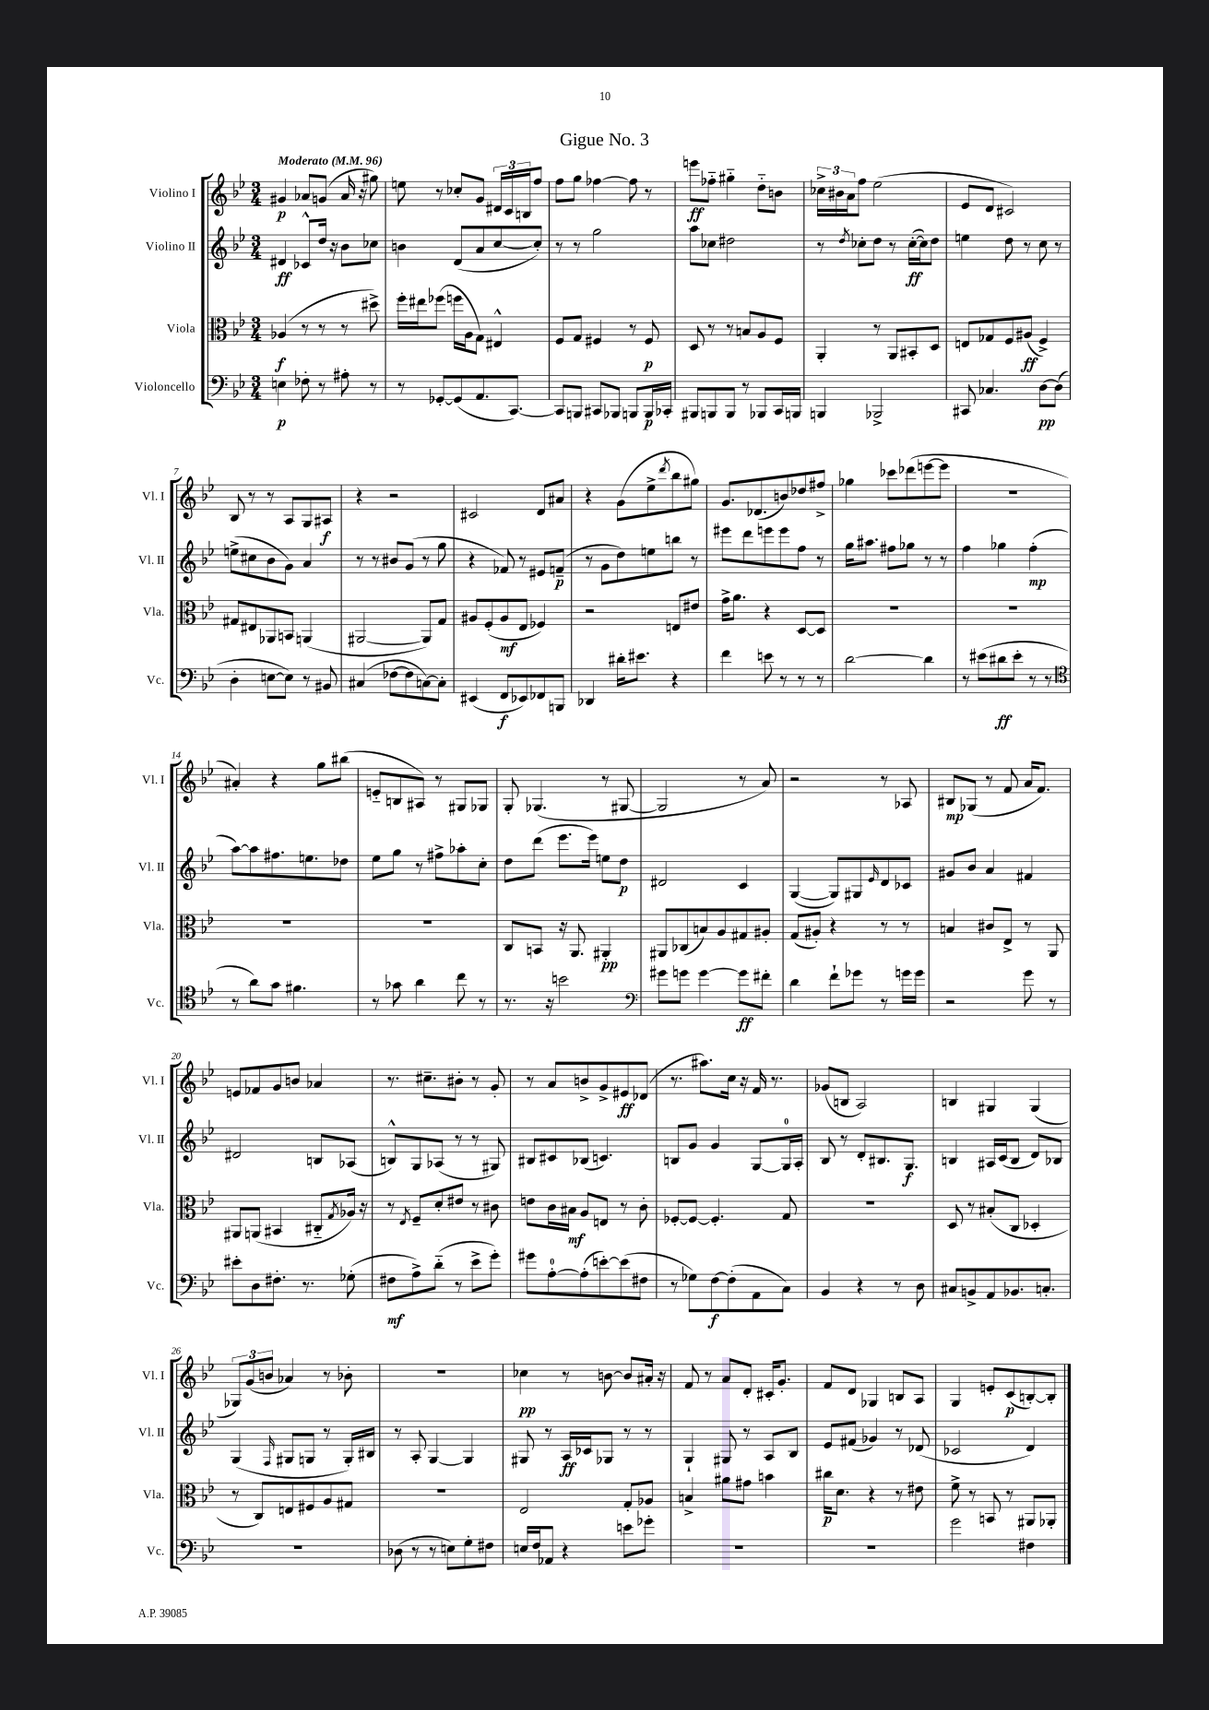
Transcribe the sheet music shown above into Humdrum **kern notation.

**kern	**kern	**kern	**kern
*staff4	*staff3	*staff2	*staff1
*clefF4	*clefC3	*clefG2	*clefG2
*k[b-e-]	*k[b-e-]	*k[b-e-]	*k[b-e-]
*M3/4	*M3/4	*M3/4	*M3/4
*MM96	*MM96	*MM96	*MM96
4E	(4A-	4d#	4g#
8F-'	8r	8c-^^	8a-
8r	8r	16dd	(8g
.	.	16r	.
8A#'	8r	8b-	16a-
.	.	.	16r
8r	8dd#^)	8cc-	8gg#)
=	=	=	=
8r	16ff'	4b	8ee
.	16ee#	.	.
[8GG-'	(8ff-	.	8r
(8GG-]	16ff	(8d	8cc-'
.	16A	.	.
8.AA	8G)	8a	8g
.	4E#^^	[8cc	24d#
.	.	.	24c
[8.CC)	.	.	.
.	.	.	24B
.	.	8cc'])	8ff
=	=	=	=
8CC]	8F	8r	8ff
8BBB	8G	8r	8gg
8CC#	4F#	2gg	[4ff-
8BBB-	.	.	.
8BBB	8r	.	8ff-]
16BBB	8F#	.	8r
16CC-'	.	.	.
=	=	=	=
8BBB#	8D	8aa	8eee
8BBB	8r	8cc-	8ff-'~
8BBB	8r	2dd#	4gg#'~
8r	8B	.	.
8BBB-	8A	.	8dd'~
16CC	8F	.	8b
16BBB	.	.	.
=	=	=	=
4BBB	4AA'	8r	24cc-^
.	.	.	24b#
.	.	.	24a
.	.	8qdd	.
.	.	8cc-'	8ff
2BBB-^	8r	8dd	(2ee-
.	8AA	8r	.
.	8BB#'	([16cc-'	.
.	.	16cc-])	.
.	8D	8dd	.
=	=	=	=
8CC#	8E	4ee	8e-
4.C-	8G-	.	8d
.	8F	8dd	2c#)
.	(8A#	8r	.
[8D	4F^)	8cc	.
(8D]	.	8r	.
=	=	=	=
4D'	8G#	(8ee^	8B-
.	8E#	8cc#	8r
[8E	8AA-	8b-	8r
8E])	8BB	8g)	8A
8r	(4AA	4a	8G
8BB#	.	.	8A#
=	=	=	=
(4C#	[2AA#	8r	4r
.	.	8r	.
[8F-	.	8b#	2r
8F-]	.	(8g	.
[8C)	8AA#])	8r	.
8C']	8G	8gg	.
=	=	=	=
(4EE#	8A#	4r	2c#
.	(8F'	.	.
8FF	8A#	8f-)	.
8EE-)	8E-	8r	.
8FF-	4F-)	8e#	8d
8BBB	.	(8f~	8a#
=	=	=	=
4DD-	2r	8r	4r
.	.	8g	.
16d#'	.	8dd)	(8g
8.e#	.	.	.
.	.	8ee	8ee-^
.	.	.	8qddd
4r	8E	8bb	8bb-
.	8e#	8r	8gg#)
=	=	=	=
4f	16g^	8eee#	8.g
.	8.a	.	.
.	.	8ddd	.
.	.	.	(8.d-
8e	4r	8eee	.
8r	.	8eee	8b)
8r	[8D	8ff	8dd-
8r	8D]	8r	8ff#^
=	=	=	=
[2d	2.r	16gg	4gg-
.	.	8.aa#	.
.	.	8ff#	8ccc-
.	.	8gg-	(8ddd-
4d]	.	8r	[8eee
.	.	8r	8eee]
=	=	=	=
8r	2.r	4ff	2.r
(8e#	.	.	.
8d#	.	4gg-	.
8e#'	.	.	.
8r	.	(4ff'	.
8r	.	.	.
=	=	=	=
*clefC4	*	*	*
8r	2.r	[8aa)	4a#')
8a)	.	8aa]	.
8g	.	8.ff#	4r
4.f#	.	.	.
.	.	8.ee	.
.	.	.	8gg
.	.	8dd-	(8bb#
=	=	=	=
8r	2.r	8ee-	8e'~
8g-	.	8gg	8B
4a	.	8r	8A#)
.	.	8ff#^	8r
8cc	.	8aa-'	8G#
8r	.	8cc'	8G-
=	=	=	=
8.r	8C	8dd	8G'
.	8BB	(8ddd	(4.G-
16r	.	.	.
2b	16r	8.eee-	.
.	8.AA	.	.
.	.	16eee-)	.
.	4AA#'	8ee	8r
.	.	8dd	[8G#
=	=	=	=
*clefF4	*	*	*
8g#	8AA#	2d#	2G#]
8g	(8C-	.	.
[4g	8B)	.	.
.	8A	.	.
8g]	8G#	4c	8r
8f#'	8A#'	.	8a)
=	=	=	=
4d	(8G	([4G	2r
.	8A#')	.	.
8f`	4r	8G])	.
8g-	.	8G#	.
.	.	16qqe-	.
8r	8r	8d	8r
16g	8r	8c-	8A-
16g	.	.	.
=	=	=	=
2r	4B	8g#	8B#
.	.	8b-	(8G-
.	8c#	4a	8r
.	8E-^	.	8f
8g	8r	4f#	16a
.	.	.	8.f)
8r	8AA	.	.
=	=	=	=
8e#'	8AA#	2d#	8e
8D	(8AA	.	8f-
8.F#'	4BB#	.	8g
.	.	.	8b
8.r	.	.	.
.	8C#'~	8B	4a-
.	8qG	.	.
(8G-'	16A-)	(8A-	.
.	16r	.	.
=	=	=	=
8F#	8r	8B^^)	8.r
.	8qE-	.	.
8A^)	8F~	8G	.
.	.	.	8.cc#~
(8d'~	8d'	(8A-	.
8r	8e#	8r	8b#'
8e-^	8r	8r	8r
8g')	8c#	8G#)	8g'
=	=	=	=
8g#	8e	8B#	8r
[8A'	16c	8c#	8a
.	16B#	.	.
(8A']	8A	(8B-	8b^
[8e')	8E	4.c)	8g^
(8e]	8r	.	8e#
8F#	8c'	.	(8d-
=	=	=	=
8r	[8F-'	8B	8.r
8G-)	8F-_	8g	.
.	.	.	8.aa#)
[8F	4.F-']	4g	.
(8F']	.	.	16cc
.	.	.	16r
8AA	.	[8G	16f
.	.	.	8.r
8C)	8G	16G]	.
.	.	16A'	.
=	=	=	=
4BB-	2.r	8B-	(8g-
.	.	8r	8B
4r	.	8d'	2A)
.	.	8.B#	.
8r	.	.	.
.	.	8.G	.
8D	.	.	.
=	=	=	=
8C#	8D	4B	4B
8BB^	8r	.	.
8AA	(8B#'	16A#	4G#
.	.	(16c	.
8.BB-	8C	8B	.
.	4D-'	8d)	(4G#
8.C'	.	.	.
.	.	8B-	.
=	=	=	=
2.r	8r	(4G	12G-)
.	.	.	(12g
.	8C)	.	.
.	.	.	12b
.	.	16qqF	.
.	8E	8G#	4a-)
.	8F#	8G	.
.	8A	8r	8r
.	8G#	16G')	8b-'
.	.	16B#	.
=	=	=	=
(8D-	2.r	8r	2.r
8r	.	8A'	.
8r	.	[4G	.
8E)	.	.	.
8G'	.	4G]	.
8F#	.	.	.
=	=	=	=
16E	2E-	8G#	4cc-
16F	.	.	.
8AA-	.	8r	.
4r	.	16A	8r
.	.	16c-	.
.	.	8G-	[8b
8e	8G'	8r	8b]
8g-'	8A-	8r	16a#'
.	.	.	16r
=	=	=	=
2.r	4B^	4G`	8f
.	.	.	8r
.	8a#	8G#	8a
.	8g#	8r	8d'
.	4b	8A	16c#'
.	.	.	8.g'
.	.	8B-	.
=	=	=	=
2.r	16cc#	8e-	8f
.	8.d	.	.
.	.	(8f#	8d
.	4r	4g-)	4G-
.	8r	8r	8B
.	8e#	(8d-	8A
=	=	=	=
2g	8f^	2c-	4G
.	8r	.	.
.	8BB	.	8e'
.	8r	.	(8c
4F#	8AA#	4d)	[8B')
.	8AA-'	.	8B']
==	==	==	==
*-	*-	*-	*-
